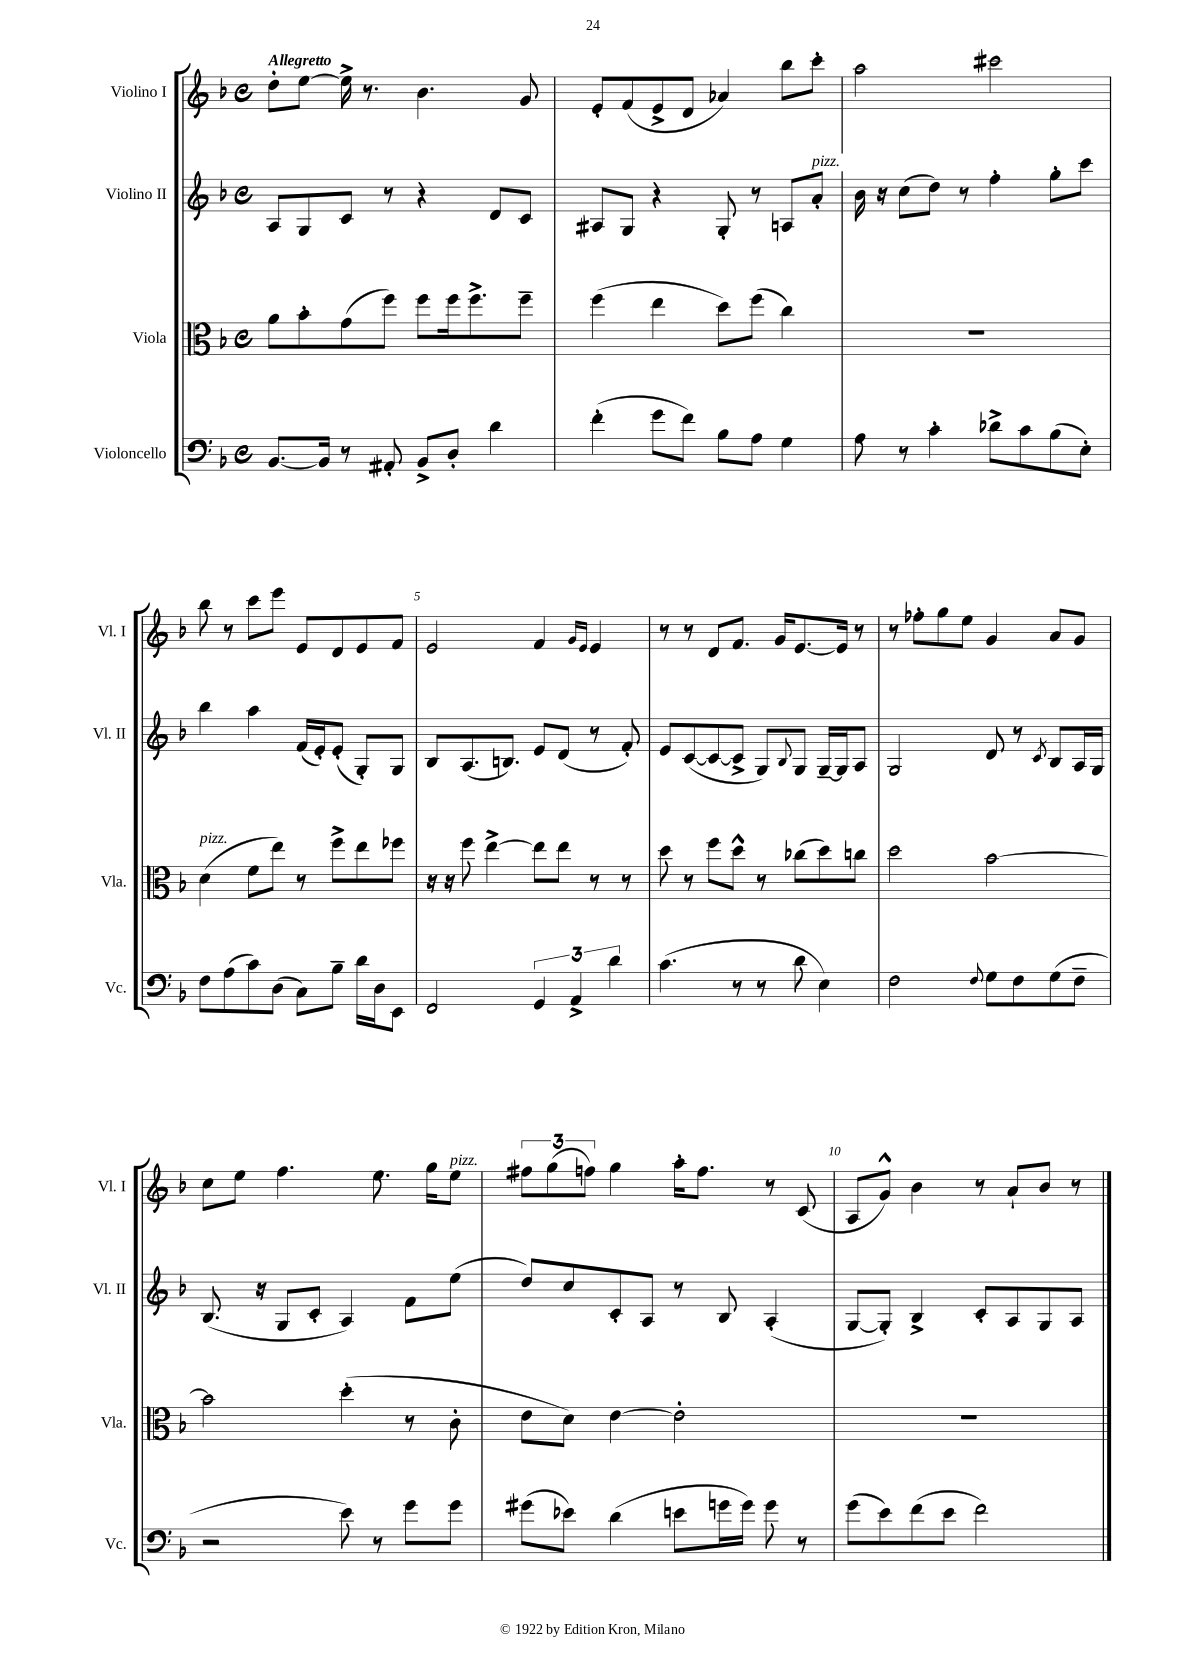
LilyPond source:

<<
\new StaffGroup <<
\new Staff = "s0" \with { instrumentName = "Violino I" shortInstrumentName = "Vl. I" } {
    \clef treble \key f \major \defaultTimeSignature \time 4/4 \tempo "Allegretto"
    d''8-. e''8~ e''16-> r8. bes'4. g'8 |
    e'8-. f'8( e'8-> d'8 aes'4) bes''8 c'''8-. |
    a''2 cis'''2 |
    bes''8 r8 c'''8 e'''8 e'8 d'8 e'8 f'8 |
    e'2 f'4 \grace { g'16 e'16 } e'4 |
    r8 r8 d'8 f'8. g'16 e'8.~ e'16 r8 |
    r8 fes''8-. g''8 e''8 g'4 a'8 g'8 |
    c''8 e''8 f''4. e''8. g''16 e''8^\markup { \italic "pizz." } |
    \tuplet 3/2 { fis''8 g''8( f''8) } g''4 a''16-. f''8. r8 c'8( |
    a8 g'8-^) bes'4 r8 a'8-! bes'8 r8 \bar "|." |
}
\new Staff = "s1" \with { instrumentName = "Violino II" shortInstrumentName = "Vl. II" } {
    \clef treble \key f \major \defaultTimeSignature \time 4/4
    a8 g8 c'8 r8 r4 d'8 c'8 |
    ais8 g8 r4 g8-. r8 a8 a'8-.^\markup { \italic "pizz." } |
    bes'16 r16 c''8( d''8) r8 f''4-. g''8-. c'''8 |
    bes''4 a''4 f'16( e'16-.) e'8-.( g8-.) g8 |
    bes8 a8.( b8.) e'8 d'8( r8 f'8-.) |
    e'8 c'8~( c'8~ c'8-> g8) \appoggiatura { bes8 } g8 g16~-- g16 a8 |
    g2 d'8 r8 \acciaccatura { c'8 } bes8 a16 g16 |
    bes8.( r16 g8 c'8-. a4) f'8 e''8( |
    d''8) c''8 c'8-. a8 r8 bes8 a4-.( |
    g8~ g8-.) bes4-> c'8-. a8 g8 a8 \bar "|." |
}
\new Staff = "s2" \with { instrumentName = "Viola" shortInstrumentName = "Vla." } {
    \clef alto \key f \major \defaultTimeSignature \time 4/4
    a'8 bes'8-. g'8( f''8) f''8 f''16 f''8.-> f''8-- |
    f''4( e''4 d''8) f''8( c''4) |
    R1 |
    d'4^\markup { \italic "pizz." }( f'8 e''8) r8 f''8-> e''8 fes''8 |
    r16 r16 f''8 e''4~-> e''8 e''8 r8 r8 |
    d''8 r8 f''8 d''8-^ r8 ces''8( d''8) c''8 |
    d''2 bes'2~ |
    bes'2 d''4-.( r8 c'8-. |
    e'8 d'8) e'4~ e'2-. |
    r1 \bar "|." |
}
\new Staff = "s3" \with { instrumentName = "Violoncello" shortInstrumentName = "Vc." } {
    \clef bass \key f \major \defaultTimeSignature \time 4/4
    bes,8.~ bes,16 r8 ais,8-. bes,8-> d8-. d'4 |
    f'4-.( g'8 f'8) bes8 a8 g4 |
    a8 r8 c'4-. des'8-> c'8 bes8( e8-.) |
    f8 a8( c'8) d8( c8) bes8-- d'16 d16 e,8 |
    f,2 \tuplet 3/2 { g,4 a,4-> d'4 } |
    c'4.( r8 r8 d'8 e4) |
    f2 \appoggiatura { f8 } g8 f8 g8( f8-- |
    r2 e'8) r8 g'8 g'8 |
    gis'8( ees'8) d'4( e'8 g'16 g'16) g'8 r8 |
    g'8( e'8) f'8( e'8 f'2) \bar "|." |
}
>>
>>
\layout { \context { \Score \override BarNumber.break-visibility = ##(#f #t #t) barNumberVisibility = #(every-nth-bar-number-visible 5) } }
